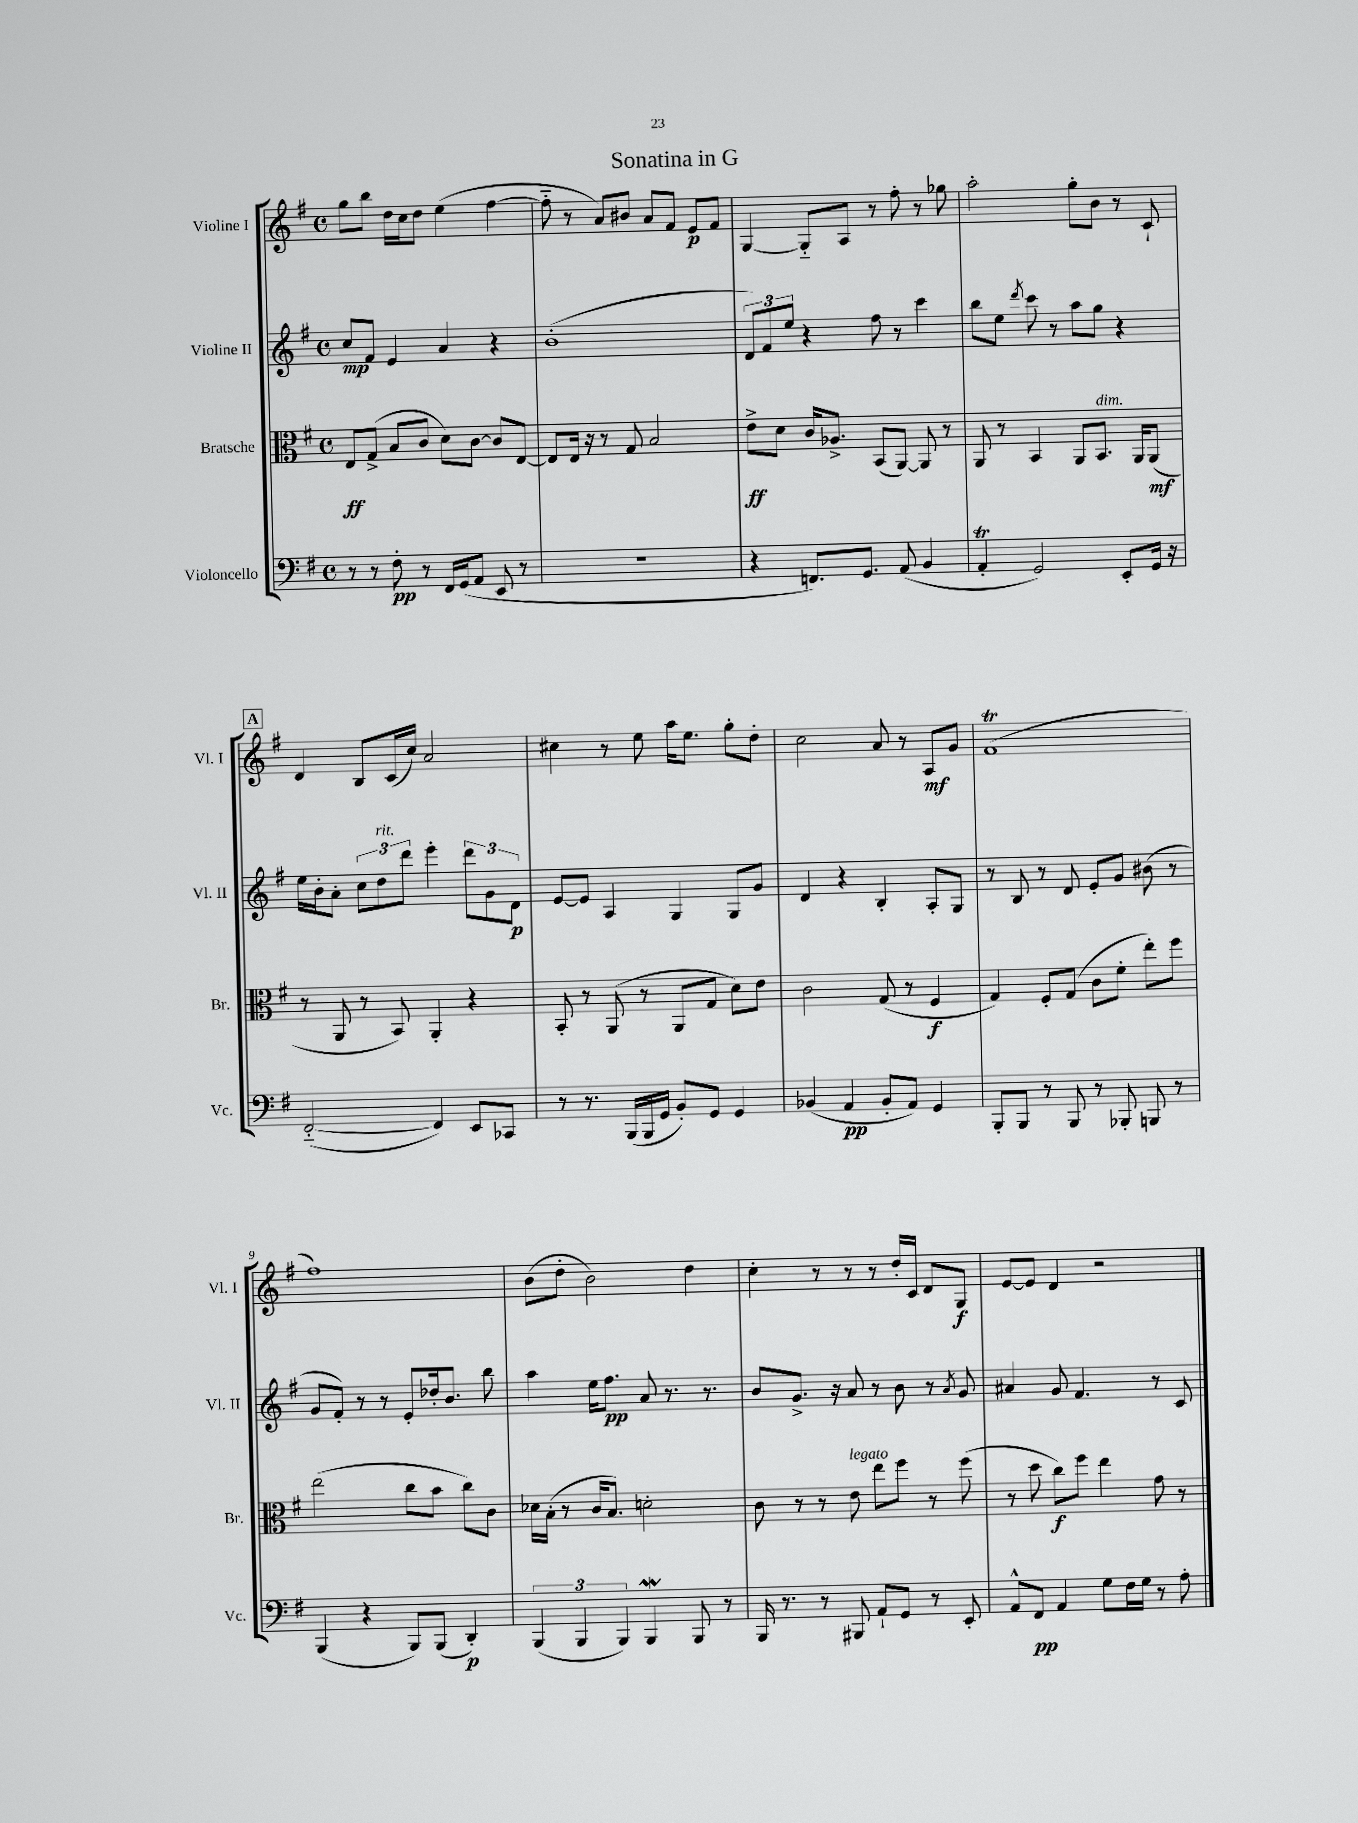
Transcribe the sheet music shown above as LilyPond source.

\header { title = "Sonatina in G" }
<<
\new StaffGroup <<
\new Staff = "s0" \with { instrumentName = "Violine I" shortInstrumentName = "Vl. I" } {
    \clef treble \key g \major \defaultTimeSignature \time 4/4
    \autoBeamOff g''8[ b''8] d''16[ c''16 d''8] e''4( fis''4~ |
    fis''8-_ r8 a'8[) bis'8] a'8[ fis'8] e'8[\p fis'8] |
    g4~ g8[-_ a8] r8 fis''8-. r8 ges''8 |
    a''2-. g''8[-. b'8] r8 c'8-! |
    \mark \markup { \box "A" } d'4 b8[ c'16( c''16]) a'2 |
    cis''4 r8 e''8 a''16[ e''8.] g''8[-. d''8]-. |
    c''2 a'8 r8 a8[\mf g'8] |
    fis'1\trill( |
    fis''1) |
    b'8[( d''8]-. b'2) d''4 |
    c''4-. r8 r8 r8 d''16[-. c'16] d'8[ g8]\f |
    e'8[~ e'8] d'4 r2 \bar "|." |
}
\new Staff = "s1" \with { instrumentName = "Violine II" shortInstrumentName = "Vl. II" } {
    \clef treble \key g \major \defaultTimeSignature \time 4/4
    \autoBeamOff c''8[\mp fis'8] e'4 a'4 r4 |
    b'1-.( |
    \tuplet 3/2 { d'8[) fis'8 e''8] } r4 fis''8 r8 c'''4 |
    b''8[ e''8] \acciaccatura { d'''8 } c'''8 r8 a''8[ g''8] r4 |
    \mark \markup { \box "A" } e''16[ b'16-. a'8]-. \tuplet 3/2 { c''8[ d''8^\markup { \italic "rit." } d'''8] } e'''4-. \tuplet 3/2 { d'''8[ g'8 d'8]\p } |
    e'8[~ e'8] a4 g4 g8[ g'8] |
    d'4 r4 b4-. a8[-. g8] |
    r8 b8 r8 d'8 e'8[-. g'8] bis'8( r8 |
    g'8[ fis'8]-.) r8 r8 e'8[-. des''16-. b'8.] b''8 |
    a''4 e''16[ fis''8.]\pp a'8 r8. r8. |
    b'8[ g'8.]-> r16 a'8 r8 b'8 r8 \acciaccatura { a'8 } g'8 |
    ais'4 g'8 fis'4. r8 c'8 \bar "|." |
}
\new Staff = "s2" \with { instrumentName = "Bratsche" shortInstrumentName = "Br." } {
    \clef alto \key g \major \defaultTimeSignature \time 4/4
    \autoBeamOff e8[\ff g8]->( b8[ c'8] d'8[) c'8]~ c'8[ e8]~ |
    e8[ e16] r16 r8 g8 b2 |
    e'8[->\ff d'8] c'16[ aes8.]-> b,8[( a,8]~) a,8 r8 |
    a,8 r8 b,4 a,8[ b,8.]^\markup { \italic "dim." } a,16[ a,8]\mf( |
    \mark \markup { \box "A" } r8 a,8 r8 b,8) a,4-. r4 |
    b,8-. r8 a,8( r8 a,8[ g8] d'8[) e'8] |
    c'2 g8( r8 fis4\f |
    g4) fis8[-. g8]( c'8[ fis'8]-. e''8[-.) fis''8] |
    e''2( c''8[ b'8] c''8[) c'8] |
    des'16[ b16]-.( r8 c'16[ b8.]) d'2-. |
    c'8 r8 r8 e'8^\markup { \italic "legato" } e''8[ fis''8] r8 fis''8( |
    r8 d''8 c''8[\f) fis''8] e''4 g'8 r8 \bar "|." |
}
\new Staff = "s3" \with { instrumentName = "Violoncello" shortInstrumentName = "Vc." } {
    \clef bass \key g \major \defaultTimeSignature \time 4/4
    \autoBeamOff r8 r8 fis8-.\pp r8 fis,16[ g,16( a,8] e,8 r8 |
    R1 |
    r4 f,8.[) g,8.] a,8( b,4 |
    a,4-.\trill g,2) e,8[-. g,16] r16 |
    \mark \markup { \box "A" } fis,2~-_( fis,4) e,8[ ces,8] |
    r8 r8. b,,16[( b,,16 g,16] b,8[-.) g,8] g,4 |
    bes,4( a,4\pp bes,8[-. a,8]) g,4 |
    b,,8[-. b,,8] r8 b,,8 r8 bes,,8-. b,,8 r8 |
    b,,4( r4 b,,8[) b,,8]( d,4-.\p) |
    \tuplet 3/2 { b,,4( b,,4 b,,4) } b,,4\mordent b,,8 r8 |
    b,,16 r8. r8 bis,,8 a,8[-! g,8] r8 e,8-. |
    a,8[-^ fis,8]\pp a,4 g8[ fis16 g16] r8 a8-. \bar "|." |
}
>>
>>
